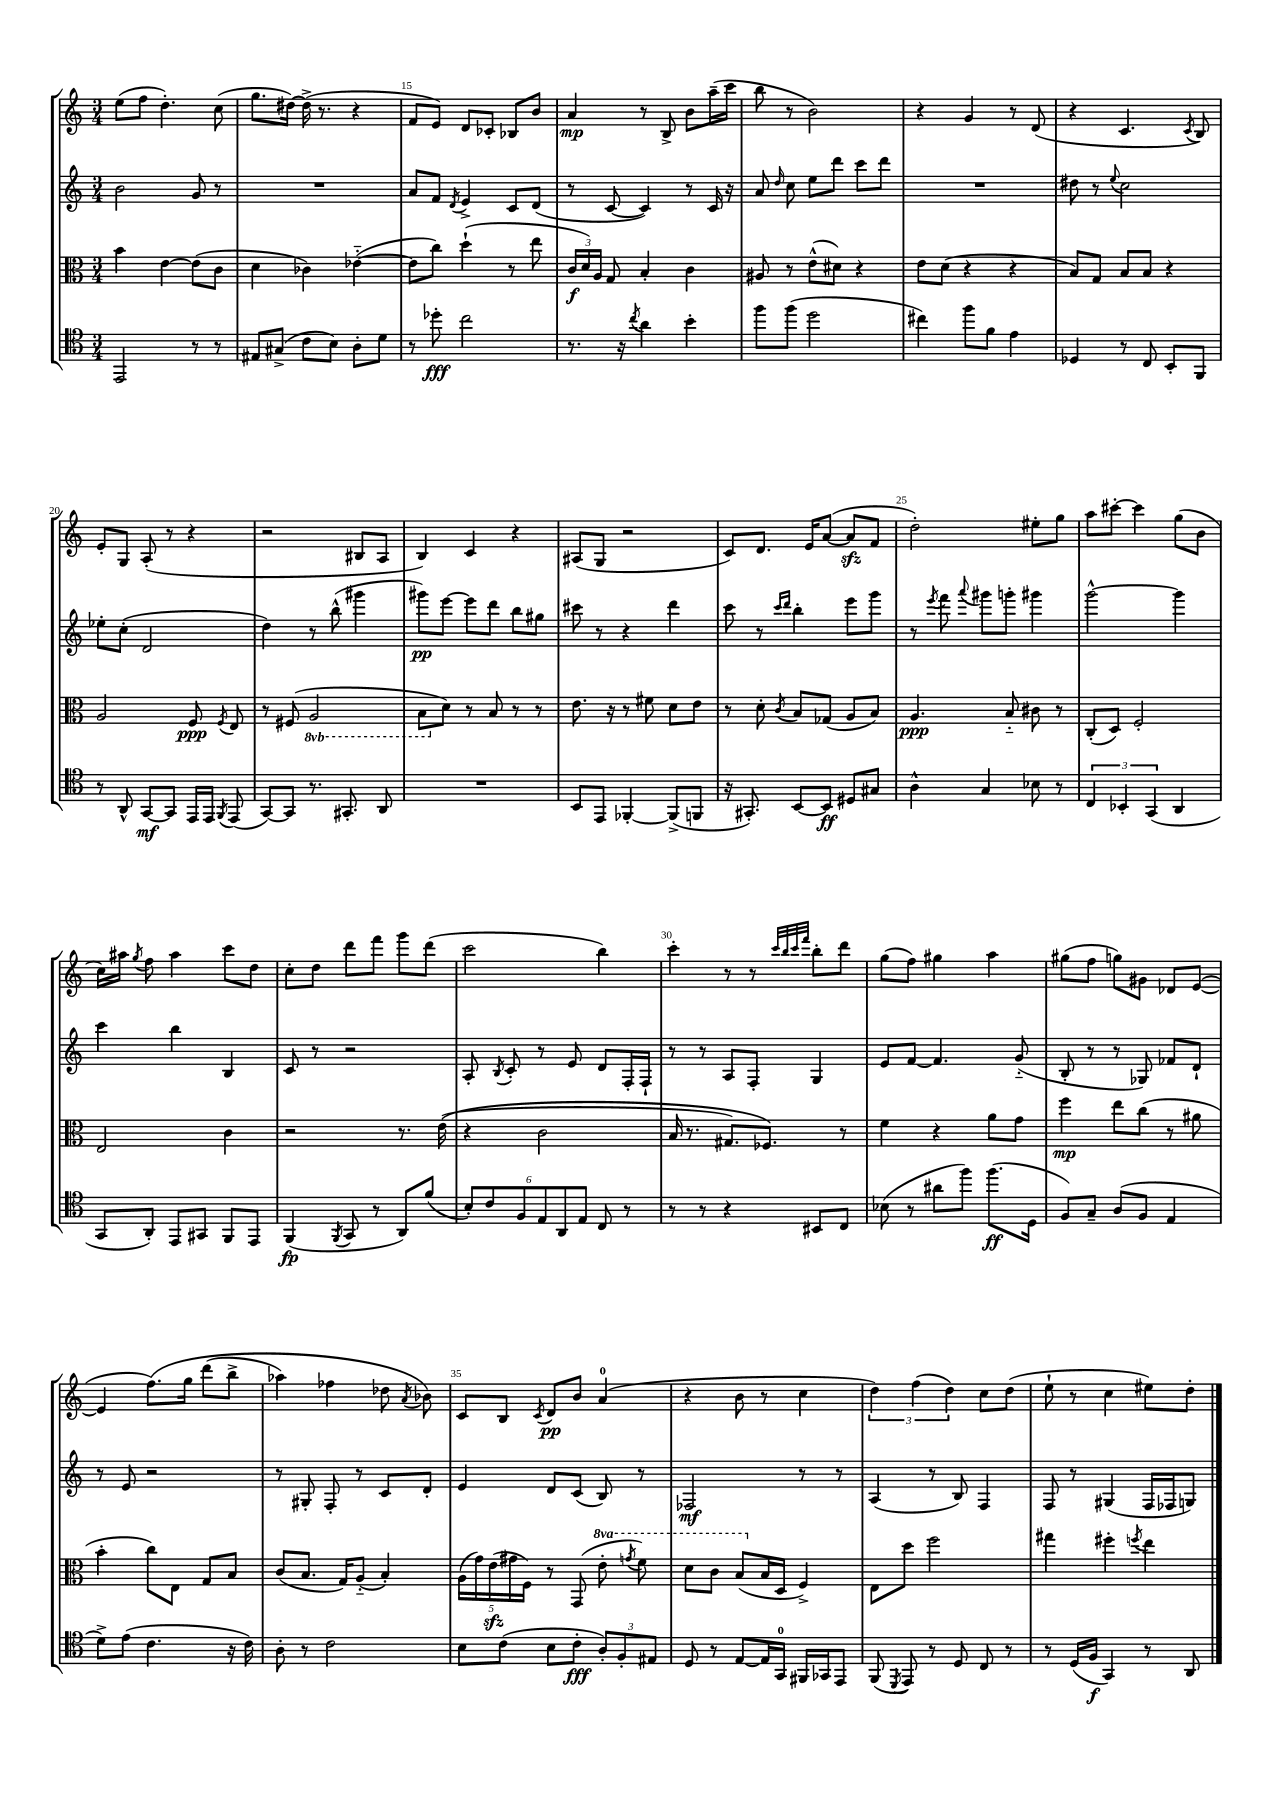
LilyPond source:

<<
\new StaffGroup <<
\new Staff = "s0" {
    \clef treble \key c \major \numericTimeSignature \time 3/4
    \autoBeamOff e''8[( f''8] d''4.-.) c''8( |
    g''8.[ dis''16]~) dis''16->( r8. r4 |
    f'8[ e'8]) d'8[ ces'8]-. bes8[ b'8] |
    a'4\mp r8 b8-> b'8[ a''16--( c'''16] |
    b''8 r8 b'2) |
    r4 g'4 r8 d'8( |
    r4 c'4. \acciaccatura { c'8 } b8) |
    e'8[-. g8] a8-.( r8 r4 |
    r2 bis8[ a8] |
    b4) c'4 r4 |
    ais8[( g8] r2 |
    c'8[) d'8.] e'16[ a'8]~( a'8[\sfz f'8] |
    d''2-.) eis''8[-. g''8] |
    a''8[ cis'''8]~-. cis'''4 g''8[( b'8] |
    c''16[) ais''16] \acciaccatura { g''8 } f''8 ais''4 c'''8[ d''8] |
    c''8[-. d''8] d'''8[ f'''8] g'''8[ d'''8]( |
    c'''2 b''4) |
    c'''4-. r8 r8 \grace { c'''32[ b''32 c'''32 f'''32] } b''8[-. d'''8] |
    g''8[( f''8]) gis''4 a''4 |
    gis''8[( f''8] g''8[) gis'8] des'8[ e'8]~( |
    e'4 f''8.[)\( g''16] d'''8[( b''8]-> |
    aes''4) fes''4 des''8 \acciaccatura { a'8 } bes'8\) |
    c'8[ b8] \acciaccatura { c'8 } d'8[\pp b'8] a'4-0( |
    r4 b'8 r8 c''4 |
    \tuplet 3/2 { d''4) f''4( d''4) } c''8[ d''8]( |
    e''8-! r8 c''4 eis''8[) d''8]-. \bar "|." |
}
\new Staff = "s1" {
    \clef treble \key c \major \numericTimeSignature \time 3/4
    \autoBeamOff b'2 g'8 r8 |
    R2. |
    a'8[ f'8] \acciaccatura { d'8 } e'4-> c'8[ d'8]( |
    r8 c'8~ c'4) r8 c'16 r16 |
    a'8 \grace { d''16 } c''8 e''8[ d'''8] c'''8[ d'''8] |
    R2. |
    dis''8 r8 \appoggiatura { e''8 } c''2 |
    ees''8[-. c''8]-.( d'2 |
    d''4) r8 b''8-^( gis'''4 |
    gis'''8[\pp) e'''8]~ e'''8[ d'''8] b''8[ gis''8] |
    cis'''8 r8 r4 d'''4 |
    c'''8 r8 \grace { c'''16[ d'''16] } b''4-. e'''8[ g'''8] |
    r8 \acciaccatura { e'''8 } f'''8 \appoggiatura { a'''8 } gis'''8[ g'''8]-. gis'''4 |
    g'''2~-^ g'''4 |
    c'''4 b''4 b4 |
    c'8 r8 r2 |
    a8-. \acciaccatura { b8 } c'8-. r8 e'8 d'8[ f16-. f16]-! |
    r8 r8 a8[ f8]-. g4 |
    e'8[ f'8]~ f'4. g'8-_( |
    b8-. r8 r8 ges8) fes'8[ d'8]-! |
    r8 e'8 r2 |
    r8 gis8-. f8-. r8 c'8[ d'8]-. |
    e'4 d'8[ c'8]( b8) r8 |
    fes2\mf r8 r8 |
    a4( r8 b8) f4 |
    f8 r8 gis4( f16[ fes16 g8]) \bar "|." |
}
\new Staff = "s2" {
    \clef alto \key c \major \numericTimeSignature \time 3/4 \set Staff.ottavationMarkups = #ottavation-simple-ordinals
    \autoBeamOff b'4 e'4~ e'8[( c'8] |
    d'4 ces'4) ees'4~-_( |
    ees'8[ c''8]) d''4-!( r8 e''8 |
    \tuplet 3/2 { c'16[\f d'16) a16] } g8 b4-. c'4 |
    ais8 r8 e'8[-^( dis'8]) r4 |
    e'8[ d'8]( r4 r4 |
    b8[) g8] b8[ b8] r4 |
    a2 f8\ppp \acciaccatura { f8 } e8 |
    r8 fis8( \ottava #-1 a,2 |
    b,8[ \ottava #0 d'8]) r8 b8 r8 r8 |
    e'8. r16 r8 fis'8 d'8[ e'8] |
    r8 d'8-. \acciaccatura { c'8 } b8[ ges8]( a8[ b8]) |
    a4.\ppp b8-_ cis'8 r8 |
    c8[-.( d8]) f2-. |
    e2 c'4 |
    r2 r8. e'16(\( |
    r4 c'2 |
    b16 r8. gis8.[) fes8.]\) r8 |
    f'4 r4 a'8[ g'8] |
    f''4\mp e''8[ c''8]( r8 ais'8 |
    b'4-. c''8[) e8] g8[ b8] |
    c'8[( b8.] g16[) a8]-_( b4-.) |
    \tuplet 5/4 { a16[( g'16) e'16\sfz( gis'16 f16]) } r8 g,8( \ottava #1 e''8-. \acciaccatura { g''!8 } f''8) |
    d''8[ c''8] b'8[( \ottava #0 b16 d16] f4->) |
    e8[ d''8] f''2 |
    gis''4 fis''4-. \acciaccatura { f''8 } e''4 \bar "|." |
}
\new Staff = "s3" {
    \clef tenor \key c \major \numericTimeSignature \time 3/4
    \autoBeamOff e,2 r8 r8 |
    eis8[ gis8]->( c'8[ b8]) a8[-. d'8] |
    r8 des''8-.\fff c''2 |
    r8. r16 \acciaccatura { c''8 } a'4 b'4-. |
    f''8[ f''8]( d''2 |
    cis''4) f''8[ f'8] e'4 |
    des4 r8 c8 b,8[-. f,8] |
    r8 a,8-^ g,8[~\mf g,8] e,16[ e,16] \acciaccatura { f,8 } e,8( |
    g,8[~) g,8] r8. gis,8.-. a,8 |
    R2. |
    b,8[ e,8] fes,4~-. fes,8[->( f,8] |
    r16 gis,8.-.) b,8[~ b,8]\ff dis8[ gis8] |
    a4-^ g4 bes8 r8 |
    \tuplet 3/2 { c4 bes,4-. g,4( } a,4 |
    g,8[ a,8]-.) e,8[ gis,8] f,8[ e,8] |
    f,4\fp( \acciaccatura { f,8 } g,8 r8 a,8[) f'8]( |
    \tuplet 6/4 { b8[-.) c'8 f8 e8 a,8 e8] } c8 r8 |
    r8 r8 r4 bis,8[ c8] |
    bes8( r8 ais'8[ f''8]) f''8.[\ff( d16] |
    f8[) g8]-- a8[( f8] e4 |
    d'8[->) e'8]( c'4. r16 c'16) |
    a8-. r8 c'2 |
    b8[ c'8]( b8[ c'8]-.\fff \tuplet 3/2 { a8[-.) f8-. eis8] } |
    d8 r8 e8[~ e16 g,16]-0 fis,16[ ges,16 e,8] |
    f,8( \acciaccatura { d,8 } e,8) r8 d8 c8 r8 |
    r8 d16[( f16]\f g,4) r8 a,8 \bar "|." |
}
>>
>>
\layout { \context { \Score currentBarNumber = #13 \override BarNumber.break-visibility = ##(#f #t #t) barNumberVisibility = #(every-nth-bar-number-visible 5) } }
